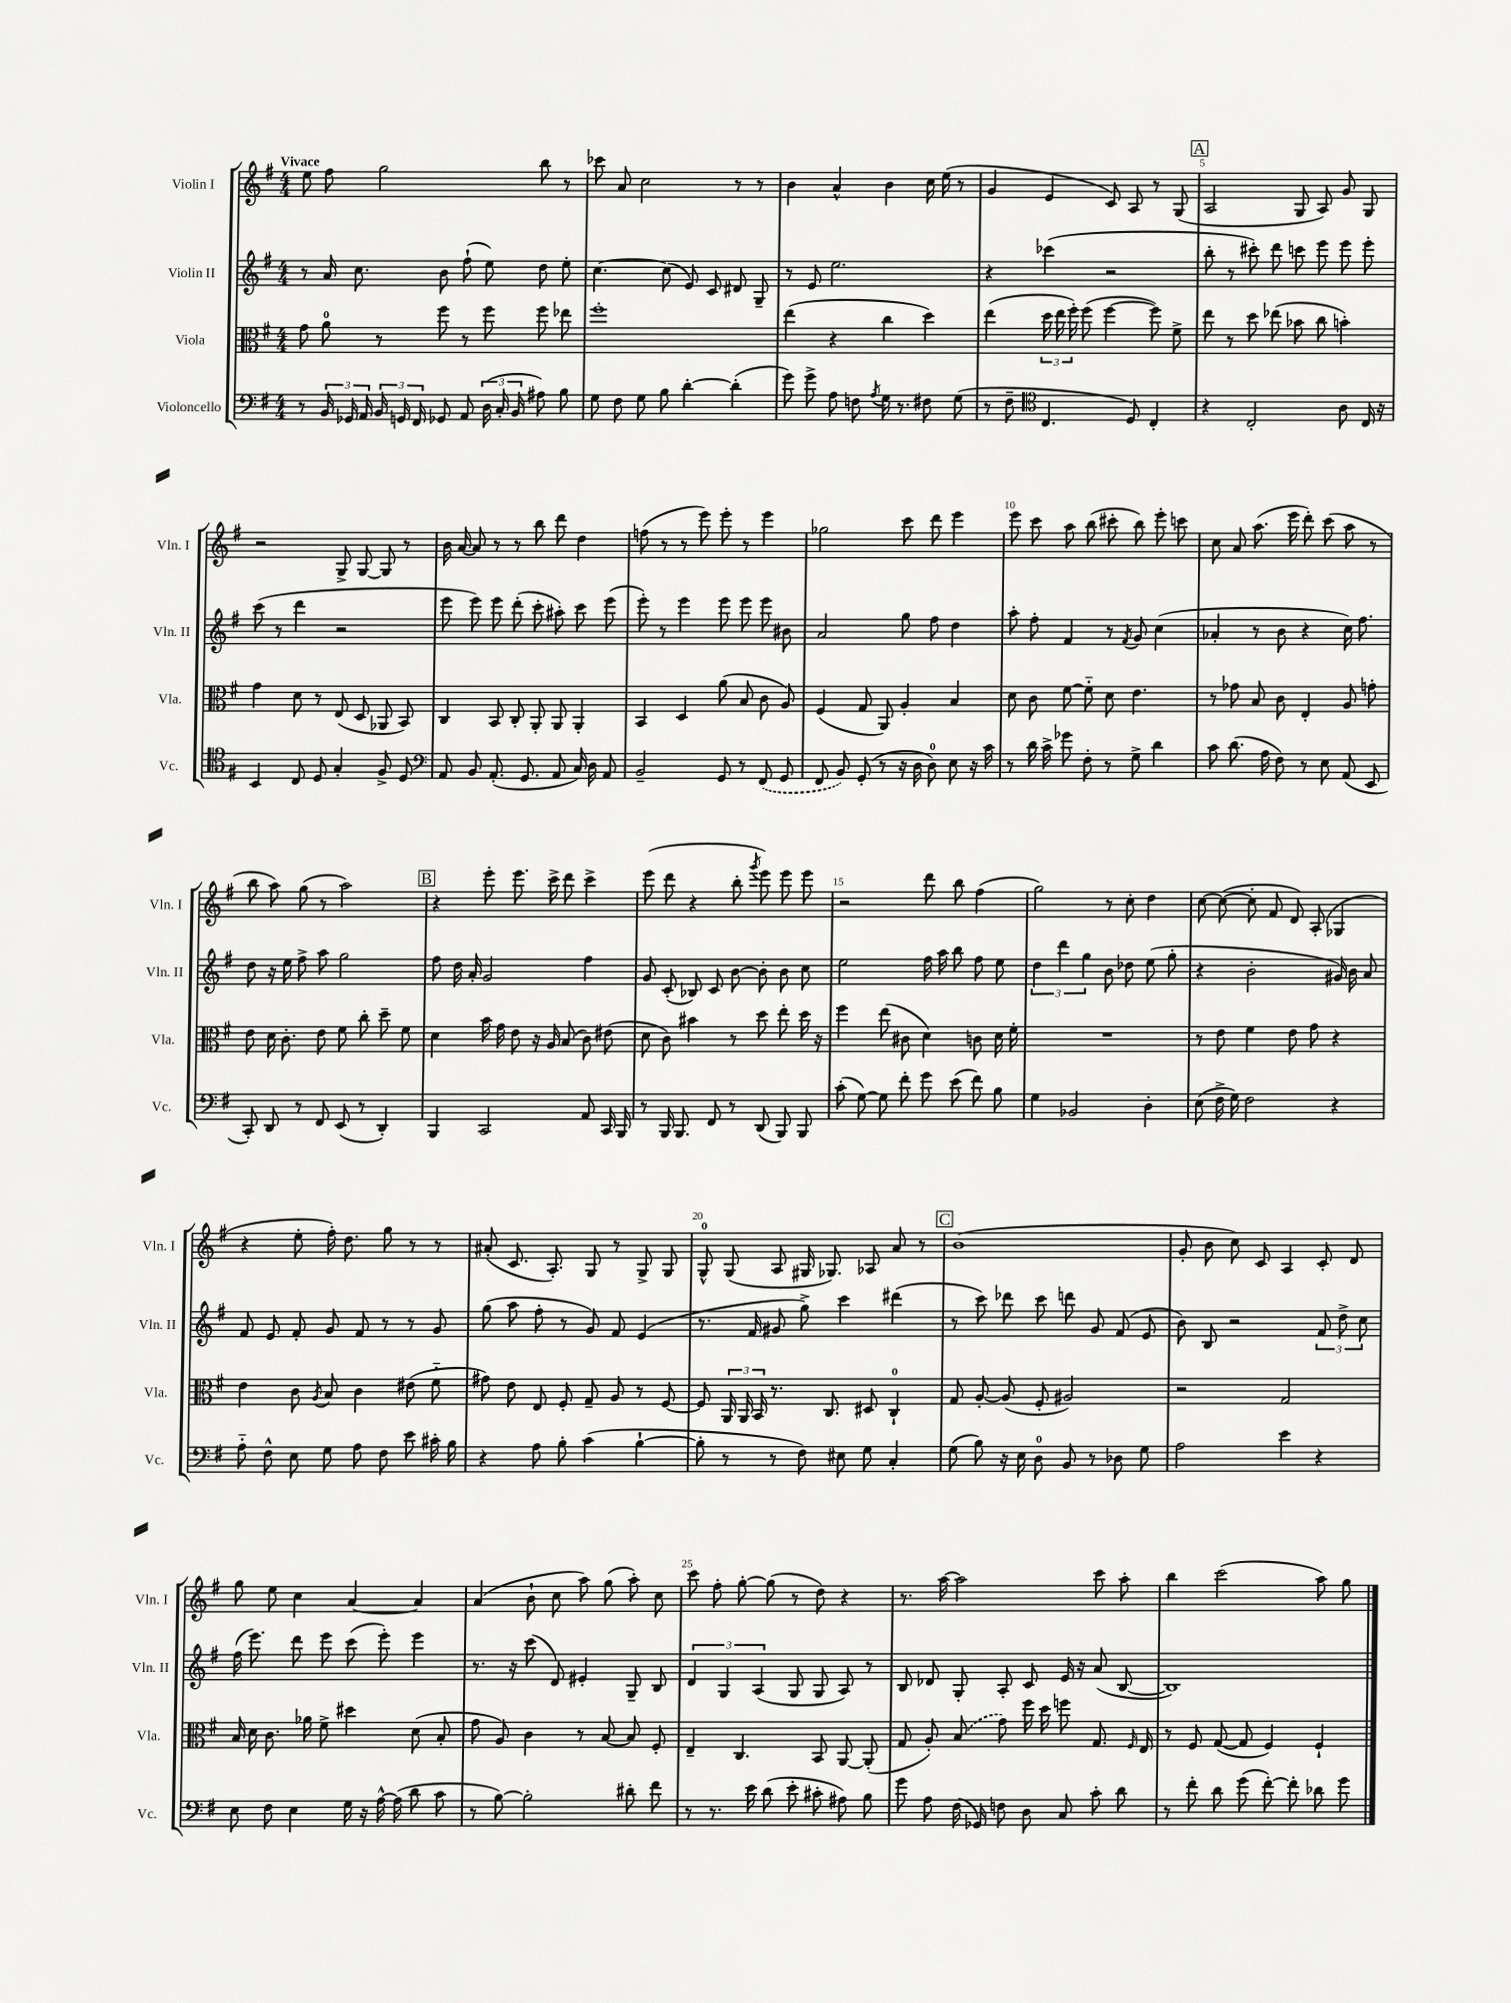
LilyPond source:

<<
\new StaffGroup <<
\new Staff = "s0" \with { instrumentName = "Violin I" shortInstrumentName = "Vln. I" } {
    \clef treble \key g \major \numericTimeSignature \time 4/4 \tempo "Vivace"
    \autoBeamOff e''8 fis''8 g''2 b''8 r8 |
    ces'''8 a'8 c''2 r8 r8 |
    b'4 a'4-^ b'4 c''16 e''16( r8 |
    g'4 e'4 c'8) a8 r8 g8( |
    \mark \markup { \box "A" } a2 g8 a8) g'8 g8 |
    r2 g8-> g8~ g8 r8 |
    b'16 a'16~ a'8 r8 r8 b''8 d'''8 d''4 |
    f''8( r8 r8 e'''8) e'''8-. r8 e'''4 |
    ges''2 c'''8 d'''8 e'''4 |
    e'''8 c'''8 a''8 b''8( cis'''8-. b''8) e'''8-. c'''8 |
    c''8 a'8 a''8.( e'''16 d'''8-.) c'''8( a''8 r8 |
    b''8 a''8) g''8( r8 a''2) |
    \mark \markup { \box "B" } r4 e'''8-. e'''8. c'''16-> d'''8 c'''4-> |
    e'''8( d'''8 r4 b''8-. \acciaccatura { g'''8 } e'''8) e'''8 e'''8 |
    r2 d'''8 b''8 fis''4( |
    g''2) r8 c''8-. d''4 |
    c''8~ c''8~( c''8-. fis'8 d'8) a8-.( ges4 |
    r4 e''8-. fis''16-.) d''8. g''8 r8 r8 |
    ais'8-.( c'8. a8.-.) g8 r8 g8-> g8 |
    g8-0-^ g8( a8 gis16 ges8.) aes8 a'8 r8 |
    \mark \markup { \box "C" } b'1( |
    g'8-. b'8 c''8) c'8 a4 c'8-. d'8 |
    g''8 e''8 c''4 a'4~ a'4 |
    a'4( b'8-! c''8 a''8) g''8( a''8-.) c''8 |
    c'''8 fis''8-. g''8~-. g''8( r8 d''8) r4 |
    r8. a''16~ a''2 c'''8 a''8-. |
    b''4 c'''2( a''8) g''8 \bar "|." |
}
\new Staff = "s1" \with { instrumentName = "Violin II" shortInstrumentName = "Vln. II" } {
    \clef treble \key g \major \numericTimeSignature \time 4/4
    \autoBeamOff r8 a'16 c''8. b'8 fis''8-!( e''8) d''8 e''8-. |
    c''4.~ c''8( e'8) c'8 dis'8 g8-- |
    r8 e'8 e''2. |
    r4 ces'''4( r2 |
    \mark \markup { \box "A" } b''8-. r8 cis'''8-.) d'''8 c'''8 e'''8 e'''8 e'''8-. |
    c'''8( r8 d'''4 r2 |
    e'''8 e'''8) e'''8 d'''8-.( c'''8-. ais''8-.) c'''8 e'''8( |
    e'''8-.) r8 e'''4 e'''8 e'''8 e'''8 bis'8 |
    a'2 g''8 fis''8 d''4 |
    a''8-. fis''8-. fis'4 r8 \acciaccatura { fis'8 } g'8 c''4( |
    aes'4-. r8 b'8 r4 c''16) fis''8. |
    d''8 r16 e''16 fis''8-> a''8 g''2 |
    \mark \markup { \box "B" } fis''8 d''16 a'16-. g'2 fis''4 |
    g'8 c'8-.( bes8) c'8 b'8~ b'8-. b'8 c''8 |
    e''2 fis''16 a''16 b''8 fis''8 e''8 |
    \tuplet 3/2 { d''4 d'''4 g''4 } b'8 des''8 e''8( g''8-. |
    r4 b'2-. gis'16) b'16 a'8 |
    fis'8 e'8 fis'8-. g'8 fis'8 r8 r8 g'8 |
    g''8( a''8 fis''8-. r8 g'8) fis'8 e'4( |
    r8. fis'16 gis'8 g''8->) c'''4 dis'''4( |
    \mark \markup { \box "C" } r8 c'''8) des'''8 c'''8 d'''8 g'8 fis'8( e'8 |
    b'8) b8 r2 \tuplet 3/2 { fis'8 d''8-> c''8 } |
    fis''16( e'''8.) d'''8 e'''8 c'''8( e'''8-.) e'''4 |
    r8. r16 c'''8( d'8) eis'4-. g8-- b8 |
    \tuplet 3/2 { d'4 g4 a4( } g8 g8 a8) r8 |
    b8 des'8 g8-. a8-. c'8 e'16 r16 a'8( b8~ |
    b1) \bar "|." |
}
\new Staff = "s2" \with { instrumentName = "Viola" shortInstrumentName = "Vla." } {
    \clef alto \key g \major \numericTimeSignature \time 4/4
    \autoBeamOff g'8 a'8-0 r8 fis''8 r8 fis''8 fis''8 ees''8 |
    fis''1-. |
    e''4( r4 c''4 d''4) |
    e''4( \tuplet 3/2 { d''16 e''16 fis''16-.) } fis''8( fis''4~ fis''8) fis'8-> |
    \mark \markup { \box "A" } e''8 r8 d''8 ees''8( bes'8 c''8 b'4-.) |
    g'4 d'8 r8 e8( d8 aes,8 b,8) |
    c4 b,8 c8-. a,8-. a,8 a,4-. |
    b,4 d4 a'8( b8 c'8 a8) |
    fis4( g8 a,8) a4-. b4 |
    d'8 c'8 fis'8~ fis'8-_ d'8 e'4. |
    r8 ges'8 b8 c'8 e4-. a8 g'8-. |
    e'8 d'16 c'8.-. e'8 fis'8 c''8-. d''8-- fis'8 |
    \mark \markup { \box "B" } d'4 b'16 g'16 e'8 r16 a16 b8( c'8) eis'8( |
    d'8 c'8) bis'4 r8 d''8 e''8-. d''16 r16 |
    fis''4 e''8( cis'8 d'4) c'8 d'16 fis'16-. |
    R1 |
    r8 e'8 fis'4 e'8 g'8 r4 |
    e'4 c'8 \acciaccatura { a8 } b8 c'4 eis'8( fis'8-_ |
    gis'8) e'8 e8 fis8-. g8-- a8 r8 fis8~ |
    fis8 \tuplet 3/2 { a,16 a,16 b,16 } r8. c8. dis8 c4-0-! |
    \mark \markup { \box "C" } g8 a8~-. a8( fis8-. ais2) |
    r2 g2 |
    b16 d'16 c'8. aes'16 fis'8-> dis''4 d'8( b8-. |
    g'8 a8) c'4 r8 b8~ b8 fis8-. |
    e4-- c4. b,8 a,8~ a,8-.( |
    g8 a8-.) \once \slurDashed b8( g'8) fis''16 d''16 f''8 g8. \grace { fis16 } e16 |
    r8 fis8 g8~( g8 fis4) fis4-! \bar "|." |
}
\new Staff = "s3" \with { instrumentName = "Violoncello" shortInstrumentName = "Vc." } {
    \clef bass \key g \major \numericTimeSignature \time 4/4
    \autoBeamOff r8 \tuplet 3/2 { b,16 ges,16 a,16 } \tuplet 3/2 { b,16 g,16 fis,16 } ges,8 a,8 \tuplet 3/2 { d16( c16-. b,16 } ais8) b8 |
    g8 fis8 g8 b8 d'4~-. d'4-.( |
    g'8) g'8-> a8 f8 \acciaccatura { a8 } g16 r8. fis8 g8( |
    r8 fis8-- \clef tenor c4. d8) c4-. |
    \mark \markup { \box "A" } r4 c2-. a8 c16 r16 |
    b,4 c8 d8 g4-. fis8-> d8 |
    \clef bass a,8 b,8 a,8.-.( g,8. a,8 c16) d16 a,8 |
    b,2-- g,8 r8 \once \slurDashed fis,8( g,8 |
    fis,8 b,8) g,8-.( r8 r16 d16 d8-0) e8 r16 c'16 |
    r8 d'16 c'16-> ges'8 fis8-. r8 g8-> d'4 |
    c'8 d'8.( a16 fis8) r8 e8 a,8( e,8 |
    c,8-.) d,8 r8 fis,8 e,8( r8 d,4-.) |
    \mark \markup { \box "B" } b,,4 c,2 a,8 c,16 b,,16 |
    r8 b,,16 b,,8. fis,8 r8 d,8( b,,8) b,,8 |
    c'8-.( g8~) g8 fis'8-. g'8 e'8( fis'8) b8 |
    g4 bes,2 d4-. |
    e8( fis16-> g16) fis2 r4 |
    a8-_ fis8-^ e8 g8 a8 fis8 e'8 cis'16-. b16 |
    r4 a8 b8-. c'4( b4~-! |
    b8-. r8 r8 fis8) eis8 g8 c4-. |
    \mark \markup { \box "C" } g8( b8) r16 e16 d8-0 b,8 r8 des8 g8 |
    a2 e'4 r4 |
    e8 fis8 e4 g16 r16 a16~-^ a16( d'8 c'8 |
    r8 b8~) b2-. dis'8-. fis'8 |
    r8 r8. e'16 d'8( e'8-. cis'8-. ais8) b8 |
    g'8 a8 fis16( ges,16) f8 d8 c8 c'8-. d'8 |
    r8 fis'8-. d'8 g'8( fis'8~-.) fis'8-. des'8 g'8 \bar "|." |
}
>>
>>
\layout { \context { \Score \override BarNumber.break-visibility = ##(#f #t #t) barNumberVisibility = #(every-nth-bar-number-visible 5) } }
